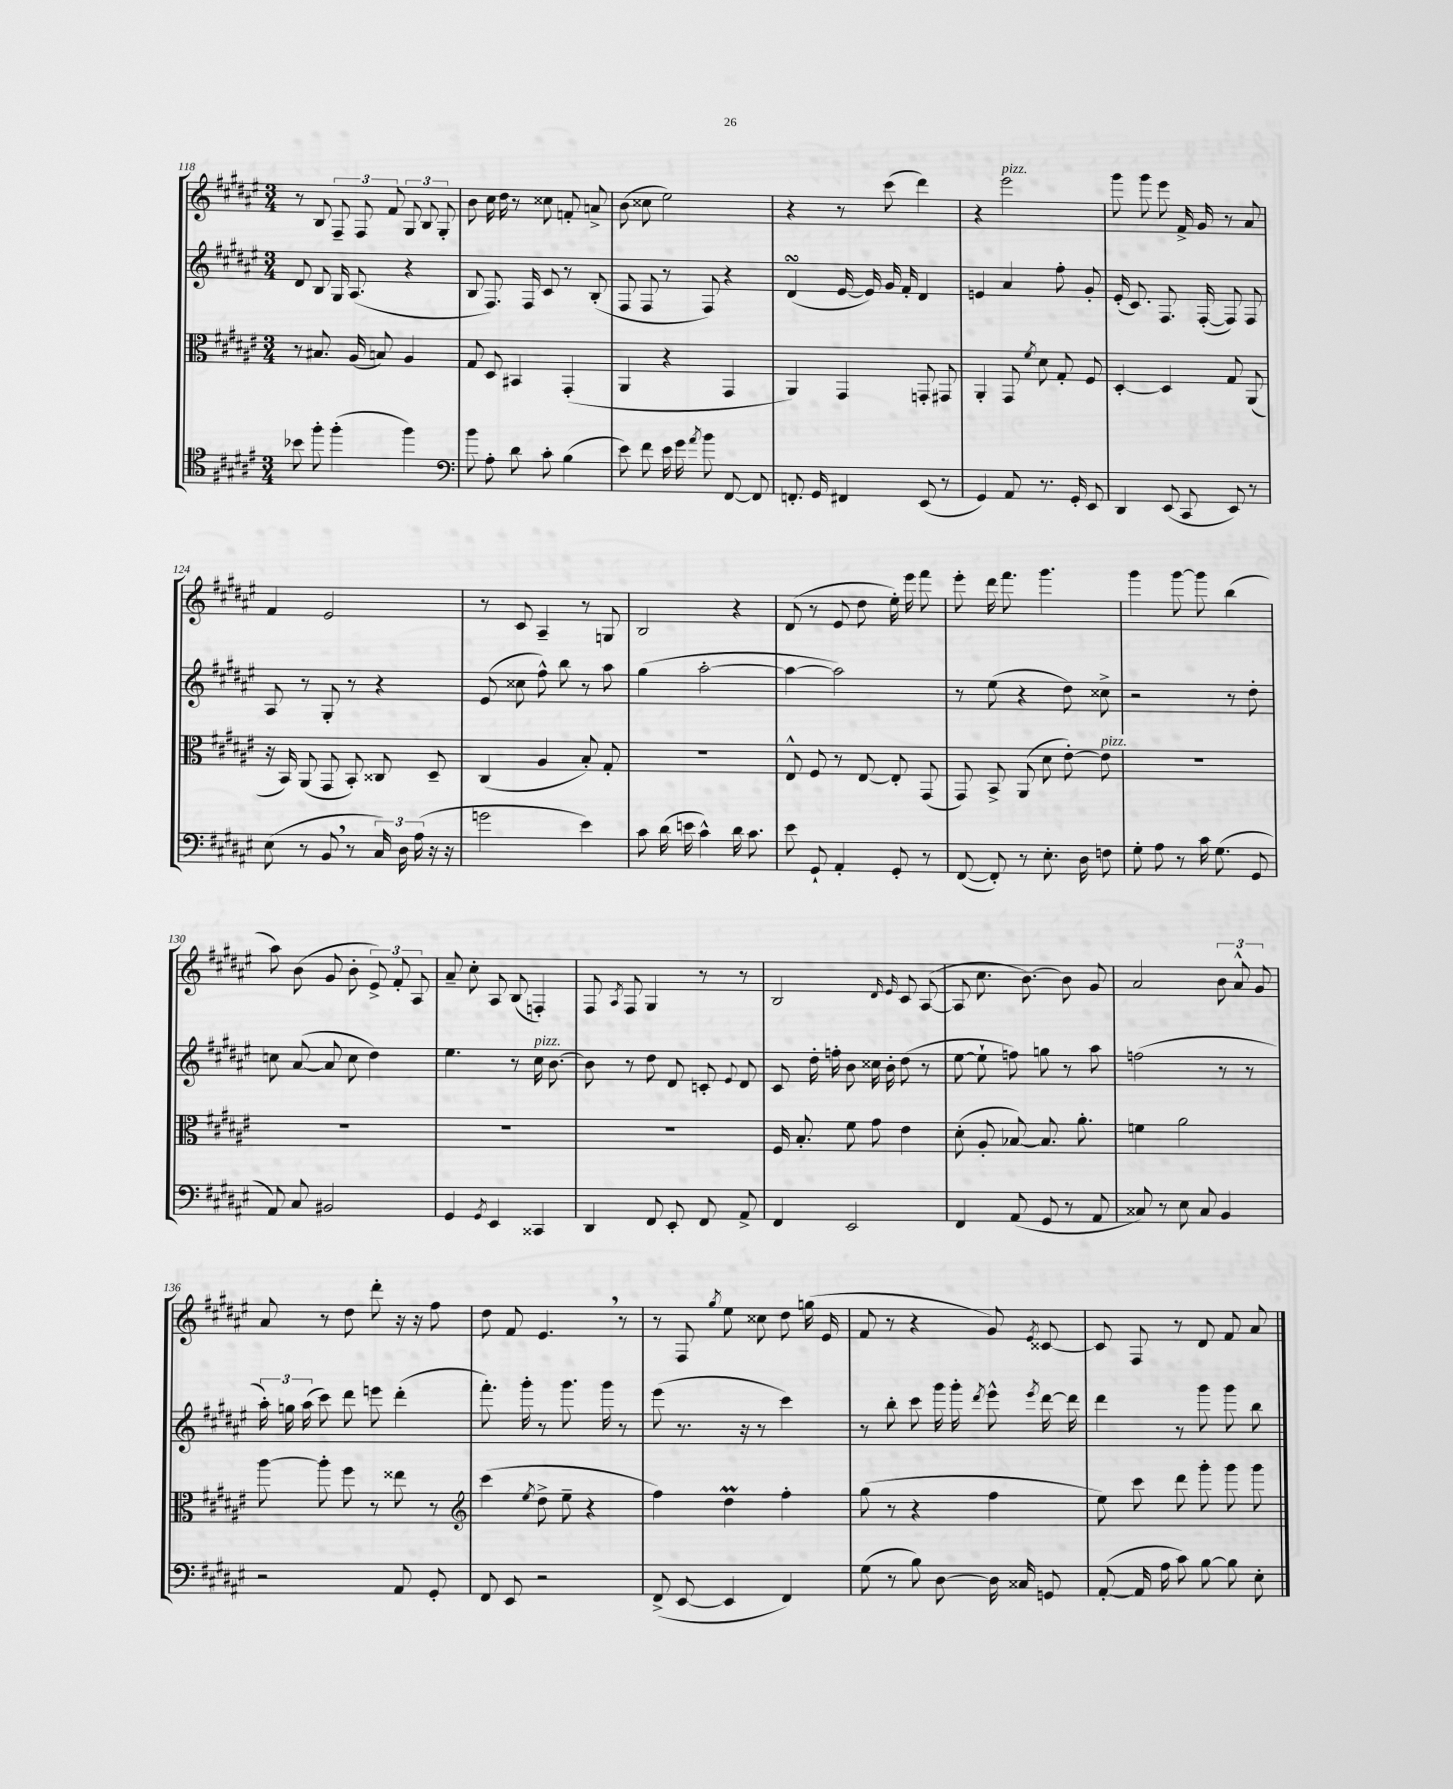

**kern	**kern	**kern	**kern
*staff4	*staff3	*staff2	*staff1
*clefC4	*clefC3	*clefG2	*clefG2
*k[f#c#g#d#a#e#]	*k[f#c#g#d#a#e#]	*k[f#c#g#d#a#e#]	*k[f#c#g#d#a#e#]
*M3/4	*M3/4	*M3/4	*M3/4
8b-	8r	8d#	8r
8ff#'	8.B#	8B	8B
(4ff#'	.	16G#	12F#~
.	(16A#	(8.A#	.
.	.	.	12F#
.	8B)	.	.
.	.	.	12f#
4ff#)	4A#	4r	12G#
.	.	.	12B
.	.	.	12G#'
=	=	=	=
*clefF4	*	*	*
8b	8G#	8B	8b
8A#'	8D#	8.F#)	16cc#
.	.	.	16dd#
8d#	4BB#	.	8r
.	.	16F#	.
8c#'	.	8c#	8cc##
(4B	(4GG#'	8r	8f'
.	.	(8B'	8a^
=	=	=	=
8e#)	4AA#	8F#	(8b
8f#	.	8F#	8cc##
16e#	4r	8r	2ee#)
16g#	.	.	.
8qa#	.	.	.
8b	.	8F#)	.
[8FF#	4GG#	4r	.
8FF#]	.	.	.
=	=	=	=
8.FF'	4AA#)	(4d#	4r
16GG#	.	.	.
4FF#	4GG#	[16e#	8r
.	.	16e#])	.
.	.	16g#	(8ccc#
.	.	16f#'	.
(8EE#	8GG'	4d#	4ddd#)
8r	8GG#	.	.
=	=	=	=
4GG#)	4AA#'	4e	4r
8AA#	8GG#	4a#	2eee#
.	8qf#	.	.
8.r	8d#	.	.
.	8G#'	8ff#'	.
16GG#'	.	.	.
8EE#	8F#	8g#'	.
=	=	=	=
4DD#	[4D#'	(16e#'	8ggg#
.	.	8.c#)	.
.	.	.	8ggg#
(8EE#	4D#]	8.F#	8eee#
8CC#	.	.	16f#^
.	.	([16F#'	16g#
8EE#)	8G#	8F#])	8r
8r	(8AA#	8F#	8a#
=	=	=	=
(8E#	16r	8A#	4f#
.	16BB)	.	.
8r	(8AA#	8r	.
8BB	8GG#	8G#'	2e#
8r	8BB')	8r	.
24C#)	8C##	4r	.
24D#	.	.	.
(24A#	.	.	.
16r	8D#~	.	.
16r	.	.	.
=	=	=	=
2g	(4C#	(8e#	8r
.	.	8cc##	8c#
.	4A#	8ff#^^)	4A#~
.	.	8bb	.
4e#)	8B')	8r	8r
.	8G#'	8aa#	8G
=	=	=	=
8c#	2.r	(4gg#	2B
(16d#	.	.	.
16e	.	.	.
4c#^^)	.	[2aa#'	.
16d#	.	.	4r
8.c#	.	.	.
=	=	=	=
8e#	8E#^^	4aa#_	(8d#
8GG#`	8F#	.	8r
4AA#'	8r	2aa#])	8e#
.	[8E#	.	8dd#
8GG#'	8E#']	.	16ee#')
.	.	.	16eee#
8r	(8GG#	.	8fff#
=	=	=	=
([8FF#	8GG#)	8r	8eee#'
8FF#'])	8BB^	(8ee#	16ddd#
.	.	.	8.fff#
8r	(8AA#	4r	.
8.E#'	8d#	.	4.ggg#
.	[8e#')	8dd#)	.
16D#	.	.	.
8F	8e#]	8cc##^	.
=	=	=	=
8G#'	2.r	2r	4ggg#
8A#	.	.	.
8r	.	.	[8ggg#
16c#	.	.	8ggg#]
(8.G#	.	.	.
.	.	8r	(4bb
8GG#	.	8dd#'	.
=	=	=	=
8AA#)	2.r	8cc	8aa#)
8C#	.	([8a#	(8b
2BB#	.	8a#]	8g#
.	.	8cc	8b'
.	.	4dd#)	12e#^)
.	.	.	12f#'
.	.	.	12A#
=	=	=	=
4GG#	2.r	4.ee#	8a#~
.	.	.	8cc#'
8qGG#	.	.	.
4EE#	.	.	8A#
.	.	8r	(8B
4CC##	.	16cc#	4F')
.	.	[8.b	.
=	=	=	=
4DD#	2.r	8b]	8F#
.	.	.	8qA#
.	.	8r	8F#
8FF#	.	8dd#	4G#
8EE#'	.	8d#	.
8FF#	.	8c'	8r
.	.	8qqe#	.
8AA#^	.	8d#	8r
=	=	=	=
4FF#	16F#	8c#	2B
.	8.B'	.	.
.	.	16dd#'	.
.	.	16ff'	.
2EE#	8f#	8b	.
.	8g#	16cc##	.
.	.	16b'	.
.	.	.	16qqd#
.	.	.	16qqe#
.	4e#	(8dd#	8c#
.	.	8r	([8A#
=	=	=	=
4FF#	(8d#'	[8ee#	8A#]
.	8A#'	8ee#`]	8.cc#
(8AA#	[8B-)	8ff)	.
.	.	.	[8.b)
8GG#	8.B-]	8gg	.
8r	.	8r	8b]
.	8.a#'	.	.
8AA#	.	8aa#	8g#
=	=	=	=
8C##)	4f	(2ff	2a#
8r	.	.	.
8E#	2a#	.	.
8C##	.	.	.
4BB	.	8r	12b
.	.	.	12a#^^
.	.	8r	.
.	.	.	12g#
=	=	=	=
2r	[8aa#	24aa#')	8a#
.	.	24gg	.
.	.	(24aa#	.
.	8aa#']	8ccc#)	8r
.	8ff#	8ddd#	8dd#
.	8r	8eee	8ddd#'
8AA#	8ee##	(4ddd#'	16r
.	.	.	16r
8GG#'	8r	.	8ff#
=	=	=	=
*	*clefG2	*	*
8FF#	(4ccc#	8.fff#')	8dd#
8EE#	.	.	8f#
.	.	16ggg#'	.
.	8qee#	.	.
2r	8dd#^	8r	4.e#
.	8ee#~	8.ggg#	.
.	4r	.	.
.	.	16ggg#	.
.	.	8r	8r
=	=	=	=
(8FF#^	4ff#)	(8eee#	8r
[8EE#	.	8.r	8F#
.	.	.	8qgg#
4EE#]	4dd#	.	8ee#
.	.	16r	.
.	.	8r	8cc##
4FF#)	4ff#'	4ccc#)	8dd#
.	.	.	(16gg
.	.	.	16e#
=	=	=	=
(8G#	(8gg#	8r	8f#
8r	8r	8bb'	8r
8B)	4r	8ccc#	4r
[8D#	.	16ggg#	.
.	.	16ggg#'	.
.	.	8qddd#	.
16D#]	4ff#	8eee#^^	8g#)
16C##	.	.	.
.	.	8qeee#	8qe#
8GG	.	[16ddd#	[8c##
.	.	16ddd#]	.
=	=	=	=
([8AA#'	8ee#)	4ddd#	8c##]
16AA#]	8ccc#	.	8F#
16A#	.	.	.
8c#)	8ddd#	8r	8r
[8B	8ggg#'	8ggg#	8d#
8B]	8ggg#	8ggg#	8f#
8E#'	8ggg#	8bb	8a#
==	==	==	==
*-	*-	*-	*-
